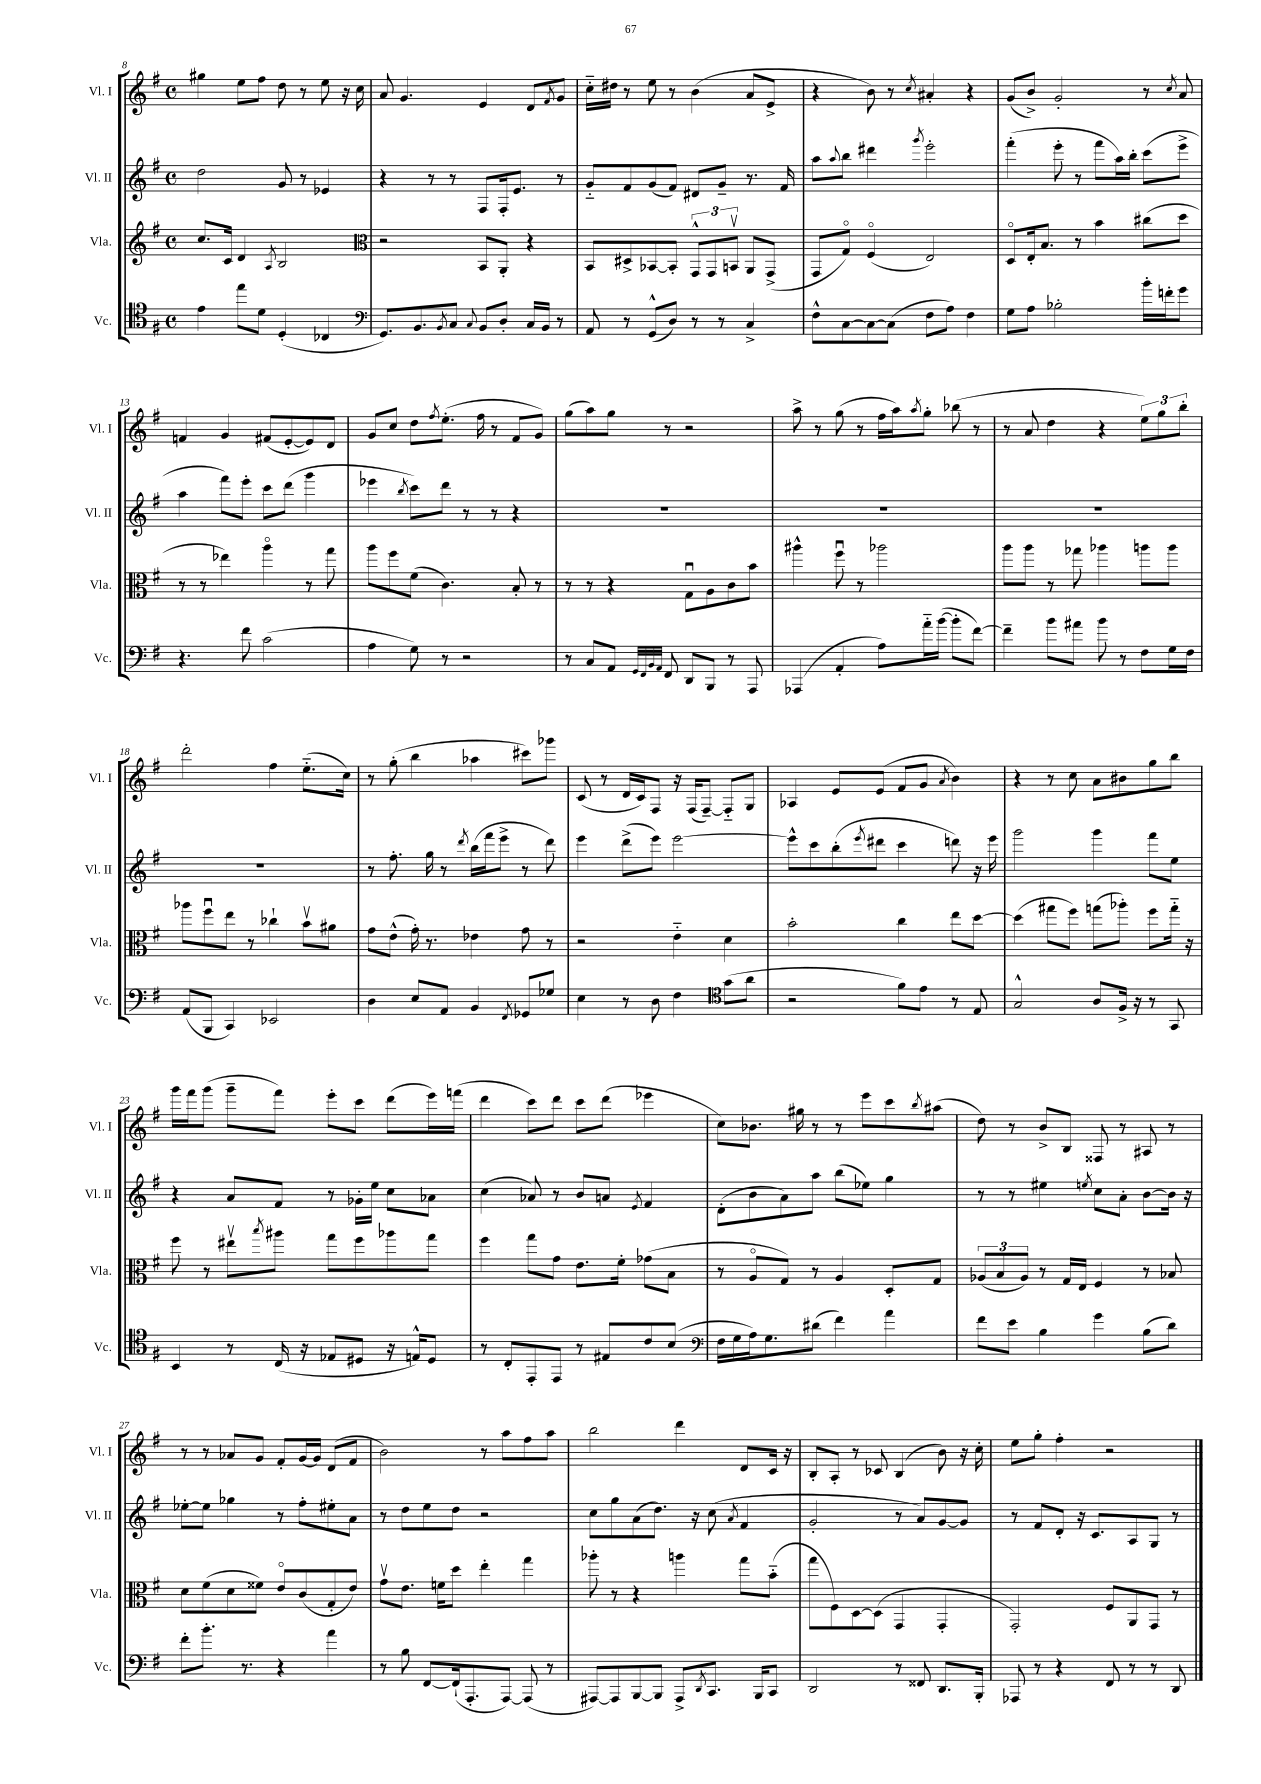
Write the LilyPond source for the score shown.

<<
\new StaffGroup <<
\new Staff = "s0" \with { instrumentName = "Vl. I" shortInstrumentName = "Vl. I" } {
    \clef treble \key g \major \defaultTimeSignature \time 4/4
    gis''4 e''8 fis''8 d''8 r8 e''8 r16 c''16 |
    a'8 g'4. e'4 d'8 \acciaccatura { fis'8 } g'8 |
    c''16-_ dis''16 r8 e''8 r8 b'4( a'8 e'8-> |
    r4 b'8) r8 \acciaccatura { c''8 } ais'4-. r4 |
    g'8( b'8->) g'2-. r8 \acciaccatura { c''8 } a'8 |
    f'4 g'4 fis'8( e'8~-. e'8) d'8 |
    g'8 c''8 d''8 \acciaccatura { fis''8 } e''8.-.( fis''16 r8 fis'8 g'8) |
    g''8( a''8) g''8 r8 r2 |
    a''8-> r8 g''8( r8 fis''16 a''16) \acciaccatura { a''8 } g''8-. bes''8( r8 |
    r8 a'8 d''4 r4 \tuplet 3/2 { e''8) g''8 b''8-. } |
    d'''2-. fis''4 e''8.-_( c''16) |
    r8 g''8-.( b''4 aes''4 cis'''8) ges'''8 |
    c'8( r8 d'16 c'16) fis8 r16 fis16( fis8~--) fis8-_ g8 |
    aes4 e'8 e'8( fis'8 g'8 \acciaccatura { a'8 } b'4) |
    r4 r8 c''8 a'8 bis'8 g''8 b''8 |
    g'''16 fis'''16 g'''8( g'''8-- fis'''8) e'''8-. c'''8 d'''8( e'''16) f'''16( |
    d'''4 c'''8) d'''8 c'''8 d'''8( ees'''4 |
    c''8) bes'8. gis''16 r8 r8 e'''8 c'''8 \acciaccatura { b''8 } ais''8( |
    d''8) r8 b'8-> b8 fisis8 r8 ais8 r8 |
    r8 r8 aes'8 g'8 fis'8-. g'16~ g'16 d'8( fis'8 |
    b'2) r8 a''8 fis''8 a''8 |
    b''2 d'''4 d'8 c'16 r16 |
    b8-. a8-. r8 ces'8 b4( b'8) r16 c''16-. |
    e''8 g''8-. fis''4-. r2 \bar "|." |
}
\new Staff = "s1" \with { instrumentName = "Vl. II" shortInstrumentName = "Vl. II" } {
    \clef treble \key g \major \defaultTimeSignature \time 4/4
    d''2 g'8 r8 ees'4 |
    r4 r8 r8 fis8 fis16-. e'8. r8 |
    g'8-_ fis'8 g'8( fis'8) dis'8 g'8-- r8. fis'16 |
    a''8 \appoggiatura { a''8 } b''8 dis'''4 \acciaccatura { g'''8 } e'''2-. |
    fis'''4-.( e'''8-. r8 fis'''8 a''16) b''16-. c'''8( e'''8-> |
    a''4 fis'''8) e'''8-. c'''8 d'''8( g'''4 |
    ees'''4 \acciaccatura { b''8 } c'''8) d'''8 r8 r8 r4 |
    R1 |
    R1 |
    R1 |
    R1 |
    r8 fis''8.-. g''16 r8 \acciaccatura { d'''8 } b''16( fis'''16 e'''8-> r8 d'''8) |
    e'''4 d'''8->( e'''8) e'''2~ |
    e'''8-^ c'''8 b''8-.( \acciaccatura { e'''8 } dis'''8 c'''4 d'''8) r16 e'''16 |
    g'''2 g'''4 fis'''8 e''8 |
    r4 a'8 fis'8 r8 ges'16-. e''16 c''8 aes'8 |
    c''4( aes'8) r8 b'8 a'8 \acciaccatura { e'8 } fis'4 |
    d'8-.( b'8 a'8) a''8 b''8( ees''8) g''4 |
    r8 r8 eis''4 \acciaccatura { e''8 } c''8 a'8-. b'8~ b'16 r16 |
    ees''8~-. ees''8 ges''4 r8 fis''8-. eis''8-. a'8 |
    r8 d''8 e''8 d''8 r2 |
    c''8 g''8 a'8( d''8.) r16 c''8( \acciaccatura { a'8 } fis'4 |
    g'2-. r8 a'8) g'8~ g'8 |
    r8 fis'8 d'8-. r16 c'8. a8 g8 r8 \bar "|." |
}
\new Staff = "s2" \with { instrumentName = "Vla." shortInstrumentName = "Vla." } {
    \clef treble \key g \major \defaultTimeSignature \time 4/4
    c''8. c'16 d'4 \acciaccatura { a8 } b2 |
    \clef alto r2 b,8 a,8-. r4 |
    b,8 dis8-> bes,8~ bes,8-. \tuplet 3/2 { g,8-^ g,8 b,8\upbow } a,8 g,8->( |
    g,8 g8\flageolet) fis4\flageolet( e2) |
    d8\flageolet e16-. b8. r8 b'4 cis''8( d''8 |
    r8 r8 ees''4) a''4\flageolet r8 g''8 |
    a''8 fis''8 fis'8( c'4.) b8-. r8 |
    r8 r8 r4 g8\downbow a8 c'8 b'8 |
    ais''4-^ fis''8\downbow r8 aes''2 |
    a''8 a''8 r8 ges''8 aes''4 a''8 a''8 |
    aes''8 fis''8\downbow e''8 r8 ces''4-! b'8\upbow ais'8 |
    g'8 e'8-^( g'16-.) r8. ees'4 g'8 r8 |
    r2 e'4-_ d'4 |
    b'2-. c''4 e''8 d''8~ |
    d''4( gis''8 fis''8) g''8( aes''8-.) fis''8 g''16-_ r16 |
    fis''8 r8 eis''8\upbow \acciaccatura { b''8 } ais''8 g''8 fis''8 aes''8 g''8 |
    fis''4 g''8 g'8 e'8. fis'16-. ges'8( b8 |
    r8 a8\flageolet g8) r8 a4 d8-. g8 |
    \tuplet 3/2 { aes8( b8 aes8) } r8 g16 e16 fis4 r8 bes8 |
    d'8 fis'8( d'8 fisis'8) e'8\flageolet c'8( g8-. e'8) |
    g'8\upbow e'8. f'16 d''8 e''4-. g''4 |
    aes''8-. r8 r4 a''4 g''8 b'8-_( |
    g''8 fis8) d8~ d8( g,4 g,4-. |
    g,2-.) fis8 a,8 g,8 r8 \bar "|." |
}
\new Staff = "s3" \with { instrumentName = "Vc." shortInstrumentName = "Vc." } {
    \clef tenor \key g \major \defaultTimeSignature \time 4/4
    e'4 e''8 d'8 d4-.( ces4 |
    \clef bass g,8.) b,8. \acciaccatura { b,8 } c8 \appoggiatura { c8 } b,8 d8-. c16 b,16 r8 |
    a,8 r8 g,8-^( d8) r8 r8 c4-> |
    fis8-^ c8~ c8~ c8( fis8 a8) fis4 |
    g8 a8 bes2-. b'16-. f'16-. g'8 |
    r4. fis'8 c'2( |
    a4 g8) r8 r2 |
    r8 c8 a,8 \grace { g,32 fis,32 b,32 a,32 } fis,8 d,8 b,,8 r8 a,,8 |
    aes,,4( a,4-. a8) a'16-_ b'16~( b'8-. fis'8~) |
    fis'4-- b'8 ais'8 b'8 r8 fis8 g16 fis16 |
    a,8( b,,8 c,4) ees,2 |
    d4 e8 a,8 b,4 \acciaccatura { fis,8 } ges,8 ges8 |
    e4 r8 d8 fis4 \clef tenor g'8( a'8 |
    r2 fis'8) e'8 r8 e8 |
    g2-^ a8 fis16-> r16 r8 g,8 |
    b,4 r8 c16( r16 ees8 dis8 r16 e16-^) dis8 |
    r8 c8-. e,8-. e,8 r8 eis8 c'8 b8( |
    \clef bass fis16 g16 a16) g8. dis'8( fis'4) a'4 |
    fis'8 e'8 b4 g'4 b8( d'8) |
    fis'8-. b'8.-. r8. r4 a'4 |
    r8 b8 fis,8~ fis,16-!( a,,8.-. a,,8~) a,,8( r8 |
    ais,,8~) ais,,8 b,,8~ b,,8 ais,,8-> \acciaccatura { d,8 } c,8. b,,16 c,8 |
    d,2 r8 fisis,8 d,8. b,,16-. |
    aes,,8 r8 r4 fis,8 r8 r8 d,8 \bar "|." |
}
>>
>>
\layout { \context { \Score currentBarNumber = #8 } }
